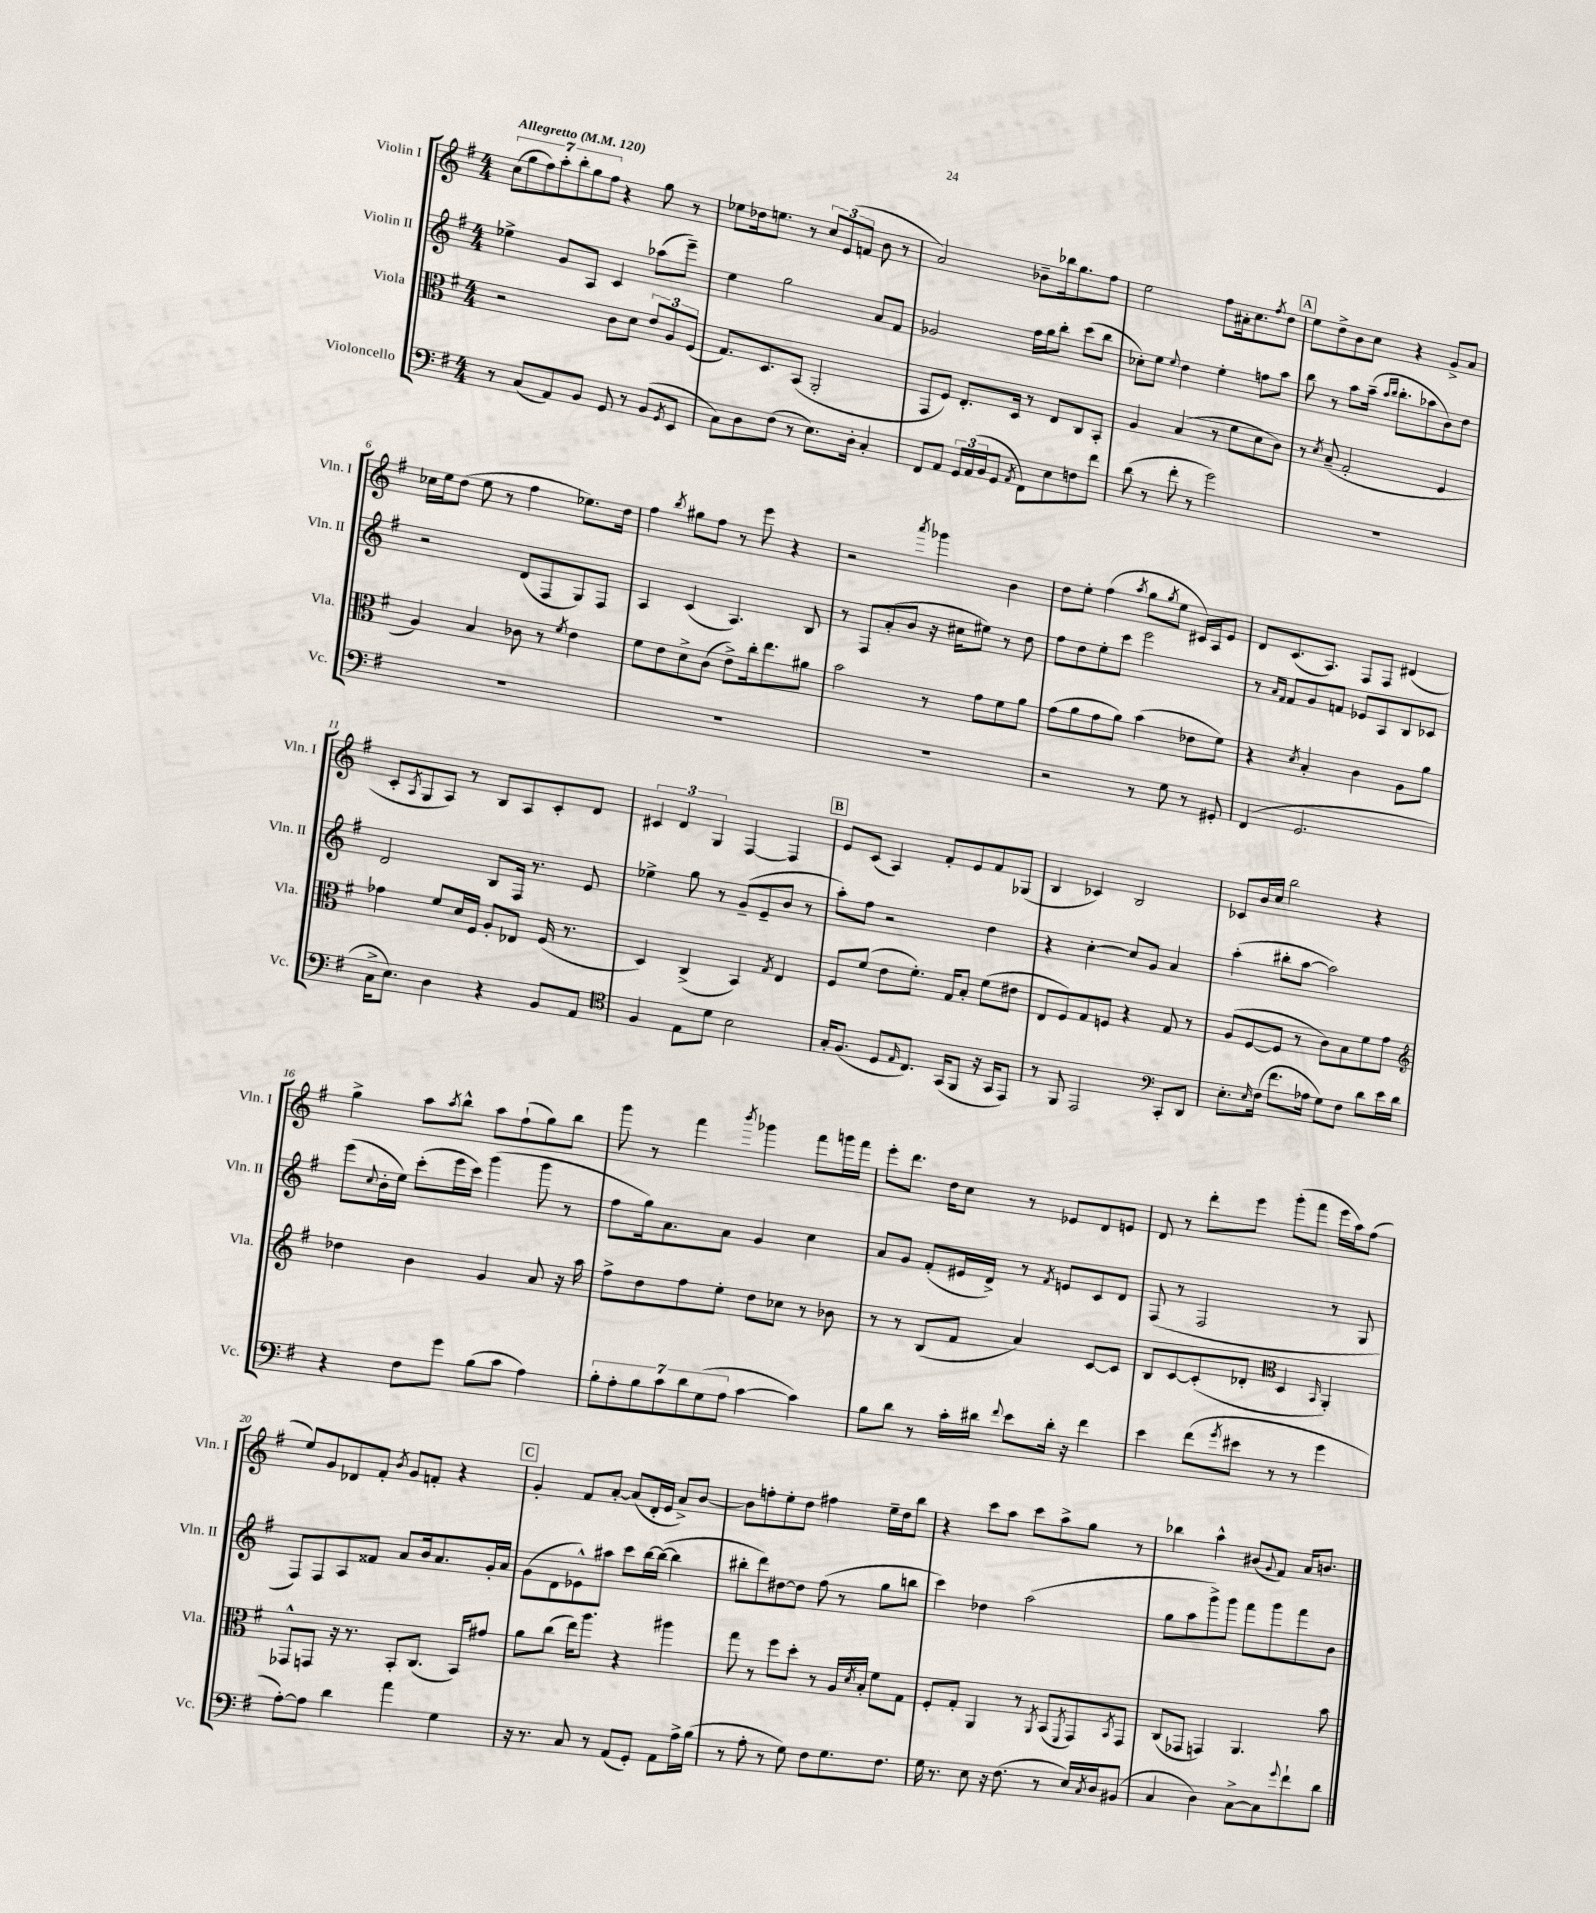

**kern	**kern	**kern	**kern
*staff4	*staff3	*staff2	*staff1
*clefF4	*clefC3	*clefG2	*clefG2
*k[f#]	*k[f#]	*k[f#]	*k[f#]
*M4/4	*M4/4	*M4/4	*M4/4
*MM120	*MM120	*MM120	*MM120
8r	2r	4ee-^	(14cc
.	.	.	14gg
(8C	.	.	.
.	.	.	14ff#)
.	.	.	14aa'
8AA)	.	8g	.
.	.	.	14bb'
.	.	.	14gg
8BB	.	8A	.
.	.	.	14ff#
8GG	8c	4c	4r
8r	8d	.	.
(8BB	12e	(8aa-	8gg
.	12A	.	.
8qGG	.	.	.
8EE	.	8eee~)	8r
.	(12F#	.	.
=	=	=	=
8C)	8.G)	4ee	8ee-
8D	.	.	16dd-
.	8.D	.	8.ee
(8F#	.	2gg	.
8r	(8BB	.	8r
8.E)	2AA'	.	12cc
.	.	.	(12e
.	.	.	12f
16D'	.	.	.
4C'	.	8a	8b
.	.	8f#	8r
=	=	=	=
8FF#	8GG	2g-	2a)
8AA	8F#)	.	.
24GG	8.E'	.	.
(24AA	.	.	.
24BB	.	.	.
8GG	.	.	.
.	16D	.	.
8qAA	.	.	.
8FF#)	8r	16ff#	8b-~
.	.	16gg	.
8E	8E	8bb'	16bb-
.	.	.	8.gg
8F	8C	(8ccc	.
8f#	8BB'	8bb	8ff#
=	=	=	=
(8d	4A	8cc-')	2ee
8r	.	8ee	.
.	.	8qqee	.
8f#'	(4B	4dd	.
8r	.	.	.
2g)	8r	4ee'	8ff#
.	8f#	.	16a#'
.	.	.	8.cc
.	8d	8ff	.
.	.	.	8qff#
.	8c)	8aa	8dd
=	=	=	=
1r	8r	8bb	8ee
.	8qd	.	.
.	(8B~	8r	8dd^
.	2G'	8aa	8b
.	.	(16aa~	8cc
.	.	16qqaa	.
.	.	16qqbb	.
.	.	8.bb'	.
.	.	.	4r
.	.	8aa-	.
.	4F#	8b)	8g^
.	.	8dd	8a
=	=	=	=
1r	4A)	2r	16cc-
.	.	.	16ee
.	.	.	(8dd
.	4B	.	8ee
.	.	.	8r
.	8c-	(8d	4ff#
.	8r	8F#	.
.	8qf#	.	.
.	4e	8G)	8.ee-)
.	.	8F#	.
.	.	.	16dd
=	=	=	=
1r	8f#	4A	4ff#
.	8e	.	.
.	.	.	8qbb
.	8d^	(4c	8gg#
.	(8c	.	8ff#
.	8e^)	4.A)	8r
.	16cc'	.	8eee
.	8.ee	.	.
.	.	.	4r
.	8a#	8B	.
=	=	=	=
1r	2b	8r	2r
.	.	8F#	.
.	.	(8a'	.
.	.	8b	.
.	.	.	8qaaa
.	8r	16r	4ggg-
.	.	16cc#	.
.	8g	8ee#)	.
.	8f#	8r	4b
.	8a	8dd	.
=	=	=	=
2r	(8g	8ff#	8dd
.	8a	8dd	8ee'
.	8g	8ee'	(4ff#
.	8a)	8ccc	.
.	.	.	8qaa
8r	(4b	2eee	8gg
.	.	.	8qgg
8G	.	.	8ee
8r	8e-	.	16c#)
.	.	.	16A
8GG#'	8f#)	.	8e
=	=	=	=
(4FF#	4r	8r	8d
.	.	16qqa	.
.	.	16qqf#	.
.	.	8f#	(8.c
.	8qd	.	.
2.GG	4B'	8g	.
.	.	.	8.A)
.	.	8f	.
.	4c	8e-	8F#
.	.	8A	8F#
.	8A	8B	(4d#
.	8a	8c-	.
=	=	=	=
16C^	4g-	2d	8c'
8.E)	.	.	.
.	.	.	8qA
.	.	.	8G
4D	8f#	.	8A)
.	16d	.	8r
.	16F#	.	.
4r	8A'	8B	8B
.	8E-	16F#	8A
.	.	8.r	.
8BB	(16F#	.	8c'
.	8.r	.	.
8AA	.	8e	8d
=	=	=	=
*clefC4	*	*	*
4F#	4D)	4ee-^	6c#
.	.	.	6d
8E	(4C^	8gg	.
.	.	.	6G
8d	.	8r	.
2B	4BB)	(8g~	[4F#
.	.	8e~	.
.	8qG	.	.
.	4E	8b	4F#]
.	.	8r	.
=	=	=	=
16G'	8F#	8aa')	8e
(8.F#	.	.	.
.	(8f#	8ff#	(8c
8D	8e	2r	4A)
16qqE	.	.	.
8.C)	8.f#')	.	.
.	.	.	8f#'
(16GG	16G	.	.
8FF#	8B'	.	8e
16r	(8f#	4dd	8f#
16GG	.	.	.
8EE)	8e#	.	(8G-
=	=	=	=
8r	8E	4r	4B
8FF#	8F#)	.	.
2EE	8G	[4cc'	4c-)
.	8F	.	.
.	4r	8cc]	2B
.	.	8g	.
*clefF4	*	*	*
8CC'	8G	4a	.
8DD	8r	.	.
=	=	=	=
8.E'	(8A	(4aa'	8c-
.	[8F#	.	16b
16qqE	.	.	.
(16F#	.	.	16cc
8.f#	8F#]	8bb#'	2bb
.	8r	[8aa	.
16A-	.	.	.
8G)	8c)	2aa])	.
8F#	8B	.	.
8d	8f#	.	4r
16e	8g	.	.
16d	.	.	.
=	=	=	=
*	*clefG2	*	*
4r	4dd-	(8eee	4gg^
.	.	8qqcc	.
.	.	16b'	.
.	.	16ee)	.
8F#	4b	(8ccc'	8aa
.	.	.	8qaa
8g	.	16eee	8bb^^
.	.	16ccc)	.
(8B	4g	(4ggg	8aa
8c	.	.	(8ff#`
4A)	8a	8ggg	8gg)
.	16r	8r	8bb
.	16aa	.	.
=	=	=	=
14B'	8ff#^	8ff#	8ggg
14A'	.	.	.
.	8dd	16gg)	8r
14B	.	.	.
.	.	8.a	.
14c	.	.	.
.	8ff#	.	4fff#
14d	.	.	.
(14G	.	.	.
.	8ee'	8a	.
14A	.	.	.
.	.	.	8qbbb
[4c	8dd	4g	4ggg-
.	8cc-	.	.
4c])	8r	4cc	8fff#
.	8b-	.	16ggg
.	.	.	16fff#
=	=	=	=
8B	8r	8a	8eee'
8d	8r	8g	8.ddd
8r	(8B	(8f#'	.
.	.	.	16dd
16c'	8f#	16e#	8cc
16d#	.	16d^)	.
8qqf#	.	.	.
8e	4a)	8r	8r
.	.	8qf#	.
16d#'	.	8e	8e-
16r	.	.	.
4f#	[8c	8c	8d
.	8c]	8d	8e
=	=	=	=
4e	8B	(8F#	8d
.	[8c	8r	8r
(8f#	(8c']	2F#	8ddd'
8qg	.	.	.
8e#	8d-'	.	8eee
*	*clefC3	*	*
8r	4D	.	(8ggg'
8r	.	.	8fff#
.	16qqBB	.	.
4g	4AA')	8r	16eee
.	.	.	16aa)
.	.	8G	(8ff#
=	=	=	=
[8A')	8GG-^^	8F#)	8ee)
8A]	8GG	8F#	8g
4d	16r	8A	8d-
.	8.r	.	.
.	.	8f##	8f#'
.	.	.	8qb
4a	8BB'	8a	8g
.	(8.C	16b	8f'
.	.	8.a	.
4G	.	.	4r
.	16BB)	.	.
.	8g#	16g'	.
.	.	16a	.
=	=	=	=
16r	8a	(8g	4g'
8.r	.	.	.
.	(8cc	8d	.
8C	16ee)	8e-^^)	8f#
.	8.aa	.	.
8r	.	8aa#	[8a'
(8AA	4r	8ccc	(8a]
8GG')	.	[16bb	16d'
.	.	(16bb_	16e
8AA	4aa#	4bb]	8a^)
16A^	.	.	[8b
(16B	.	.	.
=	=	=	=
8r	8gg	8bb#'	8b]
8A'	8r	8ddd)	8ff'
8r	8ff#	[8dd#	8ee'
8G)	8dd'	8dd#]	8dd
8F#	8r	(8ff#	4ff#
8.G	16A	8r	.
.	8qd	.	.
.	16B'	.	.
.	8f#	8gg	16ee~
8.F#	.	.	16dd
.	8G	8bb	8bb
=	=	=	=
16G	8F#'	4ccc)	4r
8.r	.	.	.
.	8G'	.	.
8E	4AA	4dd-	8ccc
16r	.	.	8aa
(8.F#	.	.	.
.	8r	(2aa	8ccc
.	8qAA	.	.
8r	(8BB	.	8aa^
.	8qFF#	.	.
16E)	8GG)	.	8gg
8qC	.	.	.
16D	.	.	.
.	8qBB	.	.
(8BB#	8GG	.	8r
=	=	=	=
4C	(8C	8gg	4bb-
.	8GG-	8aa	.
4D)	4GG)	8ggg^)	4aa^^
.	.	8ggg	.
[8C^	4.AA	8fff#	(8b#
.	.	.	8qqg
8C]	.	8ggg	8f#)
8qqg	.	.	.
8f#`	.	8fff#	16a
.	.	.	8.b
8d	8b	8b	.
==	==	==	==
*-	*-	*-	*-
